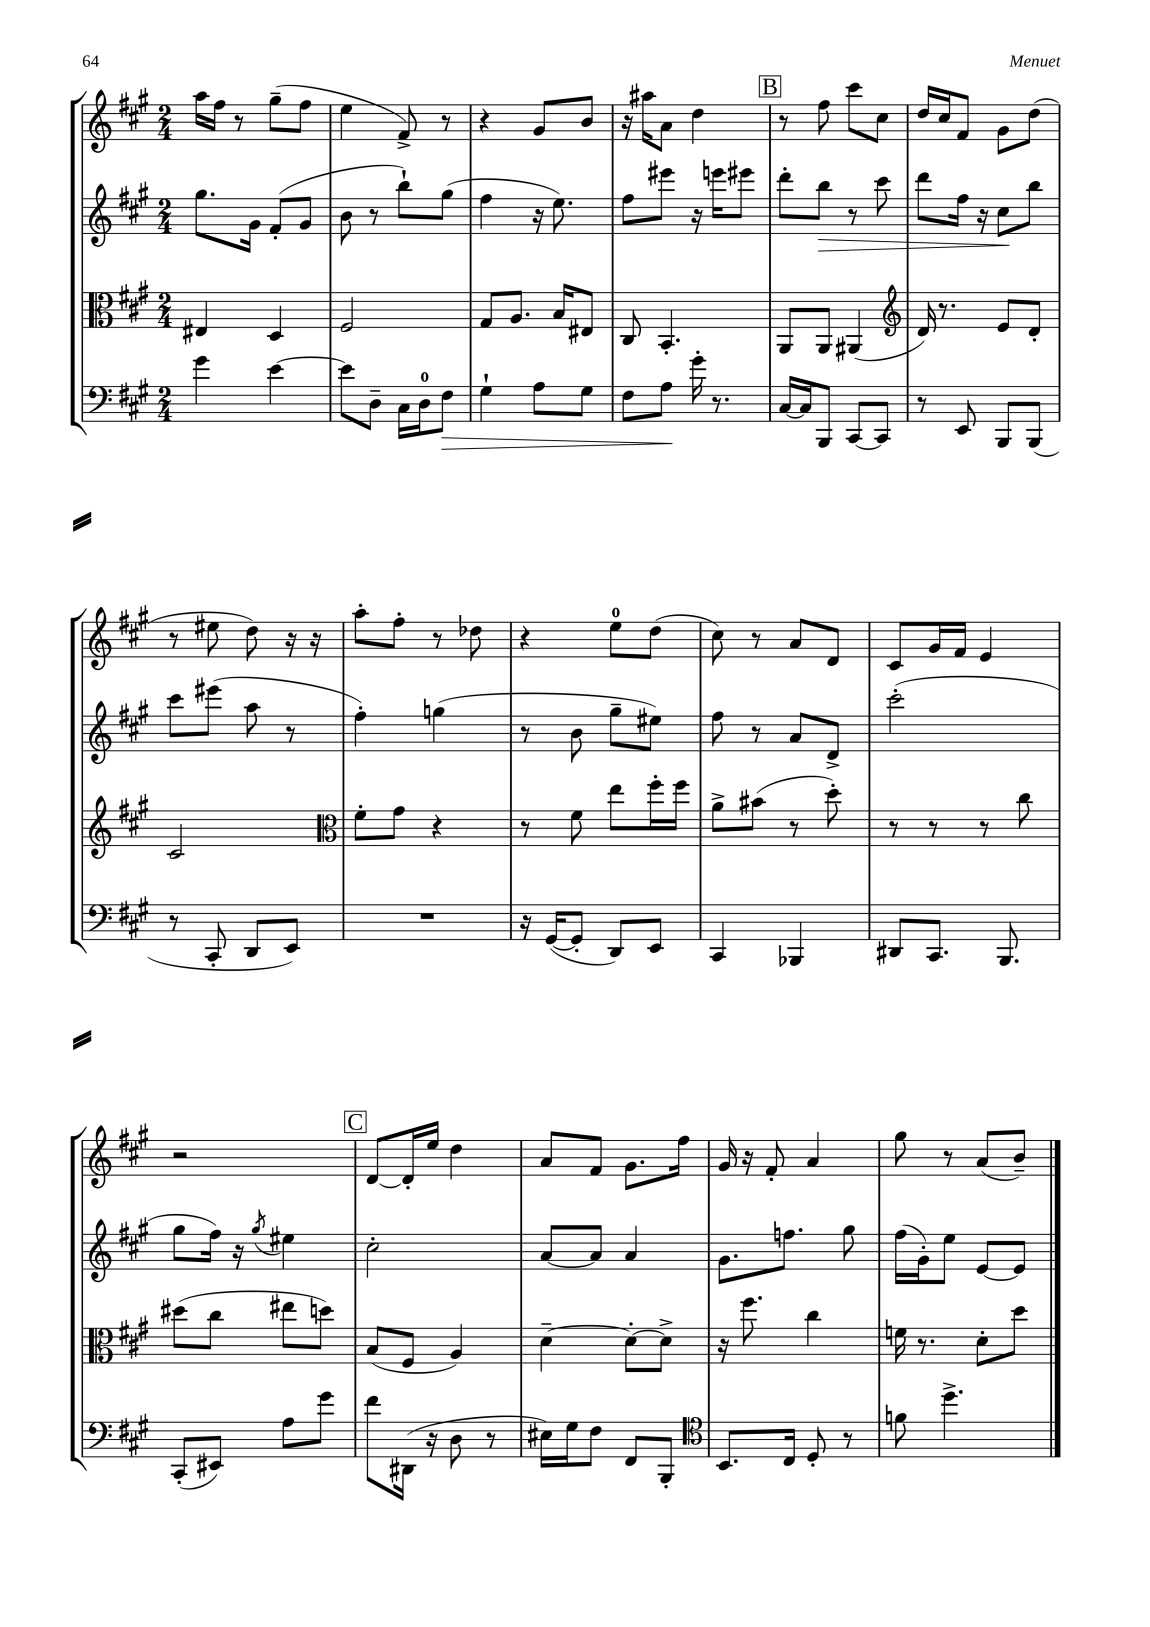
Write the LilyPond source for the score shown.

<<
\new StaffGroup <<
\new Staff = "s0" {
    \clef treble \key a \major \numericTimeSignature \time 2/4
    \autoBeamOff a''16[ fis''16] r8 gis''8[--( fis''8] |
    e''4 fis'8->) r8 |
    r4 gis'8[ b'8] |
    r16 ais''16[ a'8] d''4 |
    \mark \markup { \box "B" } r8 fis''8 cis'''8[ cis''8] |
    d''16[ cis''16 fis'8] gis'8[ d''8]( |
    r8 eis''8 d''8) r16 r16 |
    a''8[-. fis''8]-. r8 des''8 |
    r4 e''8[-0 d''8]( |
    cis''8) r8 a'8[ d'8] |
    cis'8[ gis'16 fis'16] e'4 |
    r2 |
    \mark \markup { \box "C" } d'8[~ d'16-. e''16] d''4 |
    a'8[ fis'8] gis'8.[ fis''16] |
    gis'16 r16 fis'8-. a'4 |
    gis''8 r8 a'8[( b'8]--) \bar "|." |
}
\new Staff = "s1" {
    \clef treble \key a \major \numericTimeSignature \time 2/4
    \autoBeamOff gis''8.[ gis'16] fis'8[-.( gis'8] |
    b'8 r8 b''8[-!) gis''8]( |
    fis''4 r16 e''8.) |
    fis''8[ eis'''8] r16 e'''16[ eis'''8] |
    \mark \markup { \box "B" } d'''8[-. b''8]\> r8 cis'''8 |
    d'''8[ fis''16] r16 cis''8[\! b''8] |
    cis'''8[ eis'''8]( a''8 r8 |
    fis''4-.) g''4( |
    r8 b'8 gis''8[-- eis''8]) |
    fis''8 r8 a'8[ d'8]-> |
    cis'''2-.( |
    gis''8[ fis''16]) r16 \acciaccatura { gis''8 } eis''4 |
    \mark \markup { \box "C" } cis''2-. |
    a'8[~ a'8] a'4 |
    gis'8.[ f''8.] gis''8 |
    fis''16[( gis'16-.) e''8] e'8[~ e'8] \bar "|." |
}
\new Staff = "s2" {
    \clef alto \key a \major \numericTimeSignature \time 2/4
    \autoBeamOff eis4 d4 |
    fis2 |
    gis8[ a8.] b16[ eis8] |
    cis8 b,4.-. |
    \mark \markup { \box "B" } a,8[ a,8] ais,4( |
    \clef treble d'16) r8. e'8[ d'8]-. |
    cis'2 |
    \clef alto fis'8[-. gis'8] r4 |
    r8 fis'8 e''8[ fis''16-. fis''16] |
    a'8[-> bis'8]( r8 d''8-.) |
    r8 r8 r8 cis''8 |
    dis''8[( cis''8] eis''8[ d''8]) |
    \mark \markup { \box "C" } b8[( fis8] a4) |
    d'4~-- d'8[~-. d'8]-> |
    r16 fis''8. cis''4 |
    f'16 r8. d'8[-. d''8] \bar "|." |
}
\new Staff = "s3" {
    \clef bass \key a \major \numericTimeSignature \time 2/4
    \autoBeamOff gis'4 e'4~ |
    e'8[ d8]-- cis16[ d16-0 fis8]\> |
    gis4-! a8[ gis8] |
    fis8[ a8]\! gis'16-. r8. |
    \mark \markup { \box "B" } cis16[~ cis16 b,,8] cis,8[~ cis,8] |
    r8 e,8 b,,8[ b,,8]( |
    r8 cis,8-. d,8[ e,8]) |
    R2 |
    r16 gis,16[~( gis,8]-. d,8[) e,8] |
    cis,4 bes,,4 |
    dis,8[ cis,8.] b,,8. |
    cis,8[-.( eis,8]) a8[ gis'8] |
    \mark \markup { \box "C" } fis'8[ dis,16]( r16 d8 r8 |
    eis16[) gis16 fis8] fis,8[ b,,8]-. |
    \clef tenor b,8.[ cis16] d8-. r8 |
    f'8 d''4.-> \bar "|." |
}
>>
>>
\layout { \context { \Score \remove "Bar_number_engraver" } }
